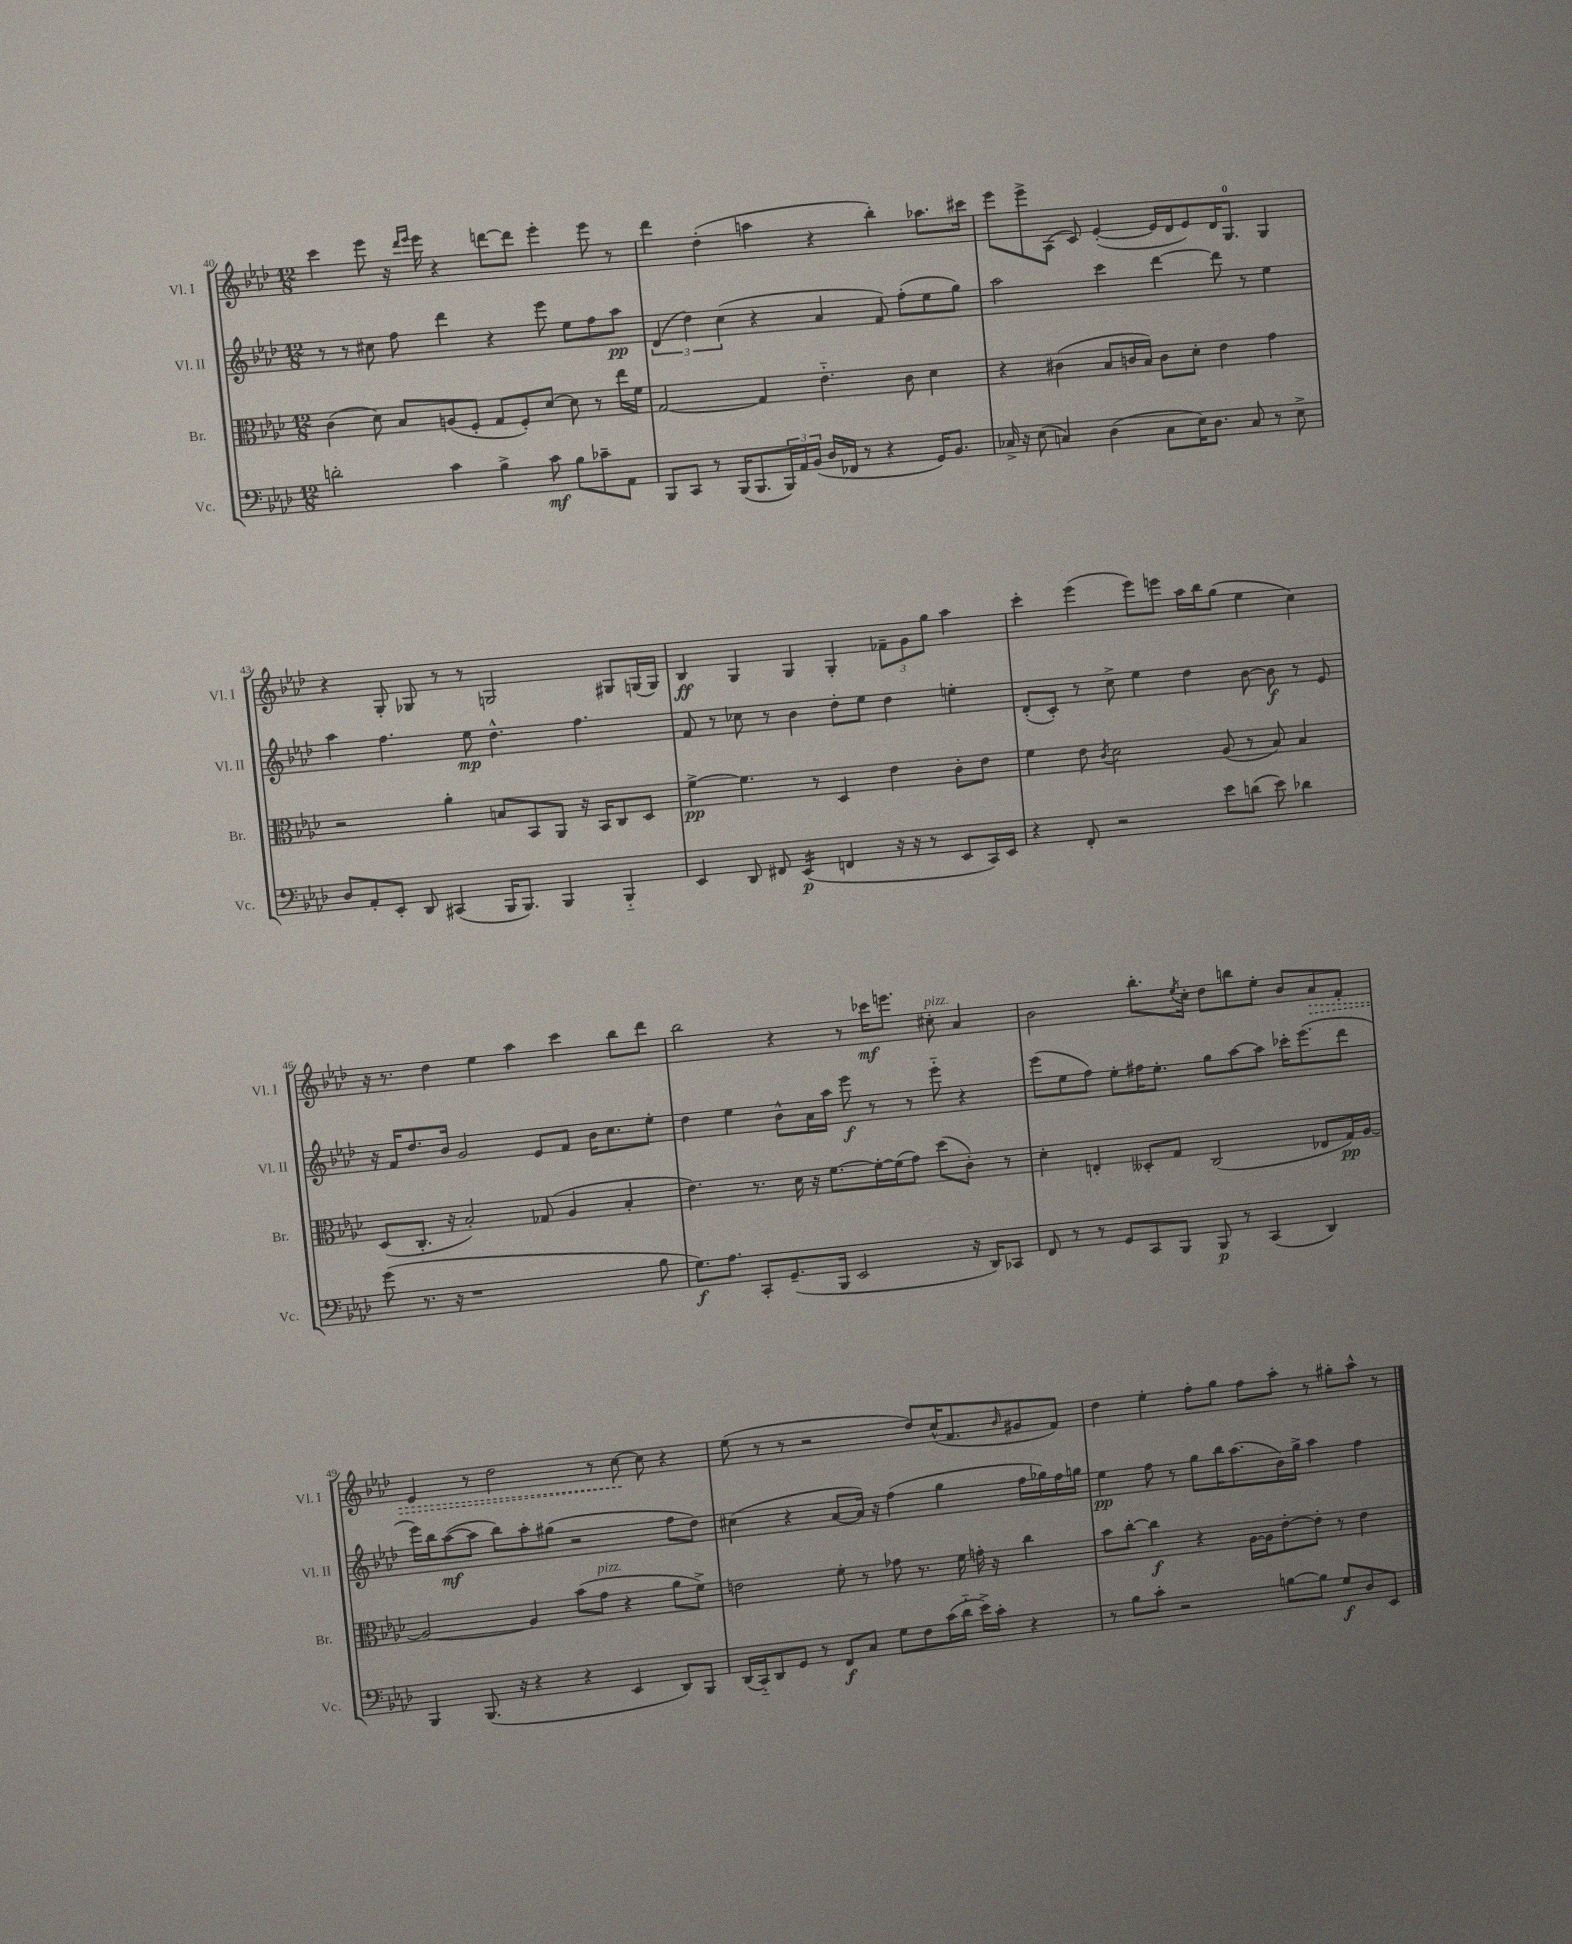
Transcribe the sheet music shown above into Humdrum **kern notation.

**kern	**kern	**kern	**kern
*staff4	*staff3	*staff2	*staff1
*clefF4	*clefC3	*clefG2	*clefG2
*k[b-e-a-d-]	*k[b-e-a-d-]	*k[b-e-a-d-]	*k[b-e-a-d-]
*M12/8	*M12/8	*M12/8	*M12/8
2d'	(4c	8r	4ccc
.	.	8r	.
.	8d-)	8cc#	8eee-
.	8B-	8ff	16r
.	.	.	16qqddd-
.	.	.	16qqeee-
.	.	.	16eee-
4c	(8A	4ddd-	4r
.	8F'	.	.
4B-^	8G	4r	[8ddd
.	8F')	.	8ddd]
8c	[8d-	8eee-	4eee-'
8B-	8d-]	8ee-	.
8c-~	8r	8ff	8eee-
8AA-	16ee-	8aa-	8r
.	16f	.	.
=	=	=	=
8BBB-	[2G	(6d-	4ddd-
8CC	.	.	.
.	.	6dd-)	.
8r	.	.	(4dd-'
.	.	(6cc	.
(16BBB-	.	.	.
8.BBB-	.	.	.
.	4G]	4r	4aa
24BBB-)	.	.	.
24AA-	.	.	.
(24BB-	.	.	.
16D-	4.e-'~	4a-	4r
16FF-	.	.	.
8r	.	.	.
4r	.	8f)	4bb-')
.	8c	(8ff'	.
16GG)	4d-	8ee-	8.aa-
8.BB-	.	.	.
.	.	8gg)	.
.	.	.	16ccc#
=	=	=	=
16C-^	4r	2aa-	8eee-
16r	.	.	.
(8E-	.	.	8eee-^
4C)	(4c#	.	(8A-
.	.	.	8c)
(4D-	8B-	4ccc	([4e-'
.	16c	.	.
.	16B-)	.	.
8C	8c	[4ddd-	16e-]
.	.	.	16d-
16E-)	8d-'	.	8e-)
8.D-	.	.	.
.	4e-	8ddd-]	16d-
.	.	.	8.G
8C	.	8r	.
8r	4g	4ee-	4G
8E-^	.	.	.
=	=	=	=
8D-	2r	4aa-	4r
8AA-'	.	.	.
8EE-'	.	4.ff	8G'
8DD-	.	.	8G-
(4CC#	4a-'	.	8r
.	.	8ee-	8r
16BBB-	8B	4.dd-^^	2G
8.BBB-)	.	.	.
.	8BB-	.	.
4BBB-	8AA-	.	.
.	16r	4.ff	.
.	16BB-	.	.
4BBB-'~	8C	.	8G#
.	8D-	.	(16G
.	.	.	16G)
=	=	=	=
4EE-	[4f^	8f	4B-
.	.	8r	.
8DD-	4.f]	8cc-	4G
8FF#	.	8r	.
(4EE-	.	4b-	4G
.	8r	.	.
4FF	4D-	8dd-'	4G'
.	.	8ee-	.
16r	4e-	4dd-	12f-~
16r	.	.	.
.	.	.	12g
8r	.	.	.
.	.	.	12gg
8EE-	8c'	4ee'	4aa-
16CC)	8e-	.	.
16EE-	.	.	.
=	=	=	=
4r	4f	(8d-'	4ccc'
.	.	8c')	.
8FF'	8e-	8r	(4eee-
.	8qc	.	.
2r	2d-	8cc^	.
.	.	4ee-	8eee-)
.	.	.	8eee
.	.	4dd-	16aa-
.	.	.	16bb-
8e-	(8A-	.	(8gg
(8d	8r	[8b-	4ee-
8e-)	8B-)	8b-]	.
4d-	4B-	8r	4cc)
.	.	8e-	.
=	=	=	=
(8g	(8D-	16r	16r
.	.	16f	8.r
8.r	8.C'	8.dd-	.
.	.	.	4dd-
16r	16r	16b-	.
1r	2B-')	2g	.
.	.	.	4ee-
.	.	.	4aa-
.	(8G-	8e-	.
.	4A-	8f	4ccc
.	.	16b-	.
.	.	8.cc	.
.	4B-'	.	8bb-
8B-	.	8ee-'	8ddd-
=	=	=	=
8.G)	4.e-)	4dd-	2bb-
8.A-	.	.	.
.	.	4ee-	.
8CC'	8.r	.	.
(8.GG~	.	8b-^^	4r
.	16d-	.	.
.	16r	16a-	.
16BBB-	[8.f	16aa-	.
2EE-	.	8eee-	8r
.	16f'_	8r	16ccc-
.	(16f]	.	8.eee
.	8g)	8r	.
.	(8dd-	8eee-'~	8cc#'
16r	8c')	4r	4a-
16DD-)	.	.	.
8CC-	8r	.	.
=	=	=	=
8FF	4d-'	(8eee-	2b-
8r	.	8ee-	.
8r	4E'	8ff)	.
8GG	.	8ee-'	.
8CC	8D--'	16ff#	8.bb-'
.	.	8.ee-'	.
8BBB-	8G	.	.
.	.	.	8qee-
.	.	.	16cc'
8BBB-	(2C	8gg	8dd-
8r	.	[8aa-	8bb
(4CC	.	8aa-]	8ee-'
.	.	16ccc-'	8b-
.	.	(8.eee-	.
4DD-)	8E-	.	8a-
.	16G)	8ddd-	8f'
.	[16A-	.	.
=	=	=	=
4BBB-	2A-_	16eee-)	4e-
.	.	16bb-	.
.	.	([8aa-	.
(8.BBB-	.	8aa-]	8r
.	.	8bb-)	2dd-
16r	.	.	.
4r	4A-]	8aa-'	.
.	.	(8gg#	.
4r	(8b-	2r	.
.	8g	.	8r
4EE-	4r	.	[8cc
.	.	.	8cc]
8DD-)	8a-	8ff	4r
8BBB-	8f^)	8dd-)	.
=	=	=	=
(16DD-	2e	(4cc#	(8ee-
16CC'~)	.	.	.
8DD-	.	.	8r
8GG	.	4r	8r
8r	.	.	2r
8FF	8f'	[8a-	.
8C	8r	16a-])	.
.	.	16r	.
8G	8g-	(4ff	.
8F	8.r	.	8dd-)
(16c	.	4gg	(16cc^^
16d-'~	16f	.	8.f
16e-^)	16g'	.	.
16c'	16r	.	.
.	.	.	16qqb-
4r	4cc	16ff	8g#
.	.	16gg-)	.
.	.	16ff	8f)
.	.	16gg	.
=	=	=	=
8r	8b-	4ee-	4dd-
8B-	[8cc'	.	.
8c'	4cc]	8ff	4ee-'
2r	.	8r	.
.	4r	8gg	8ff'
.	.	16bb-	8gg
.	.	(8.aa-	.
.	[16A-	.	8ff
.	16A-]	.	.
[8B	[8e-'	16b-)	8aa-'
.	.	16gg^	.
8B]	8e-']	4aa-	8r
8G	8r	.	8gg#'
8D-	4e-	4ff	8aa-^^
8EE-	.	.	8r
==	==	==	==
*-	*-	*-	*-
